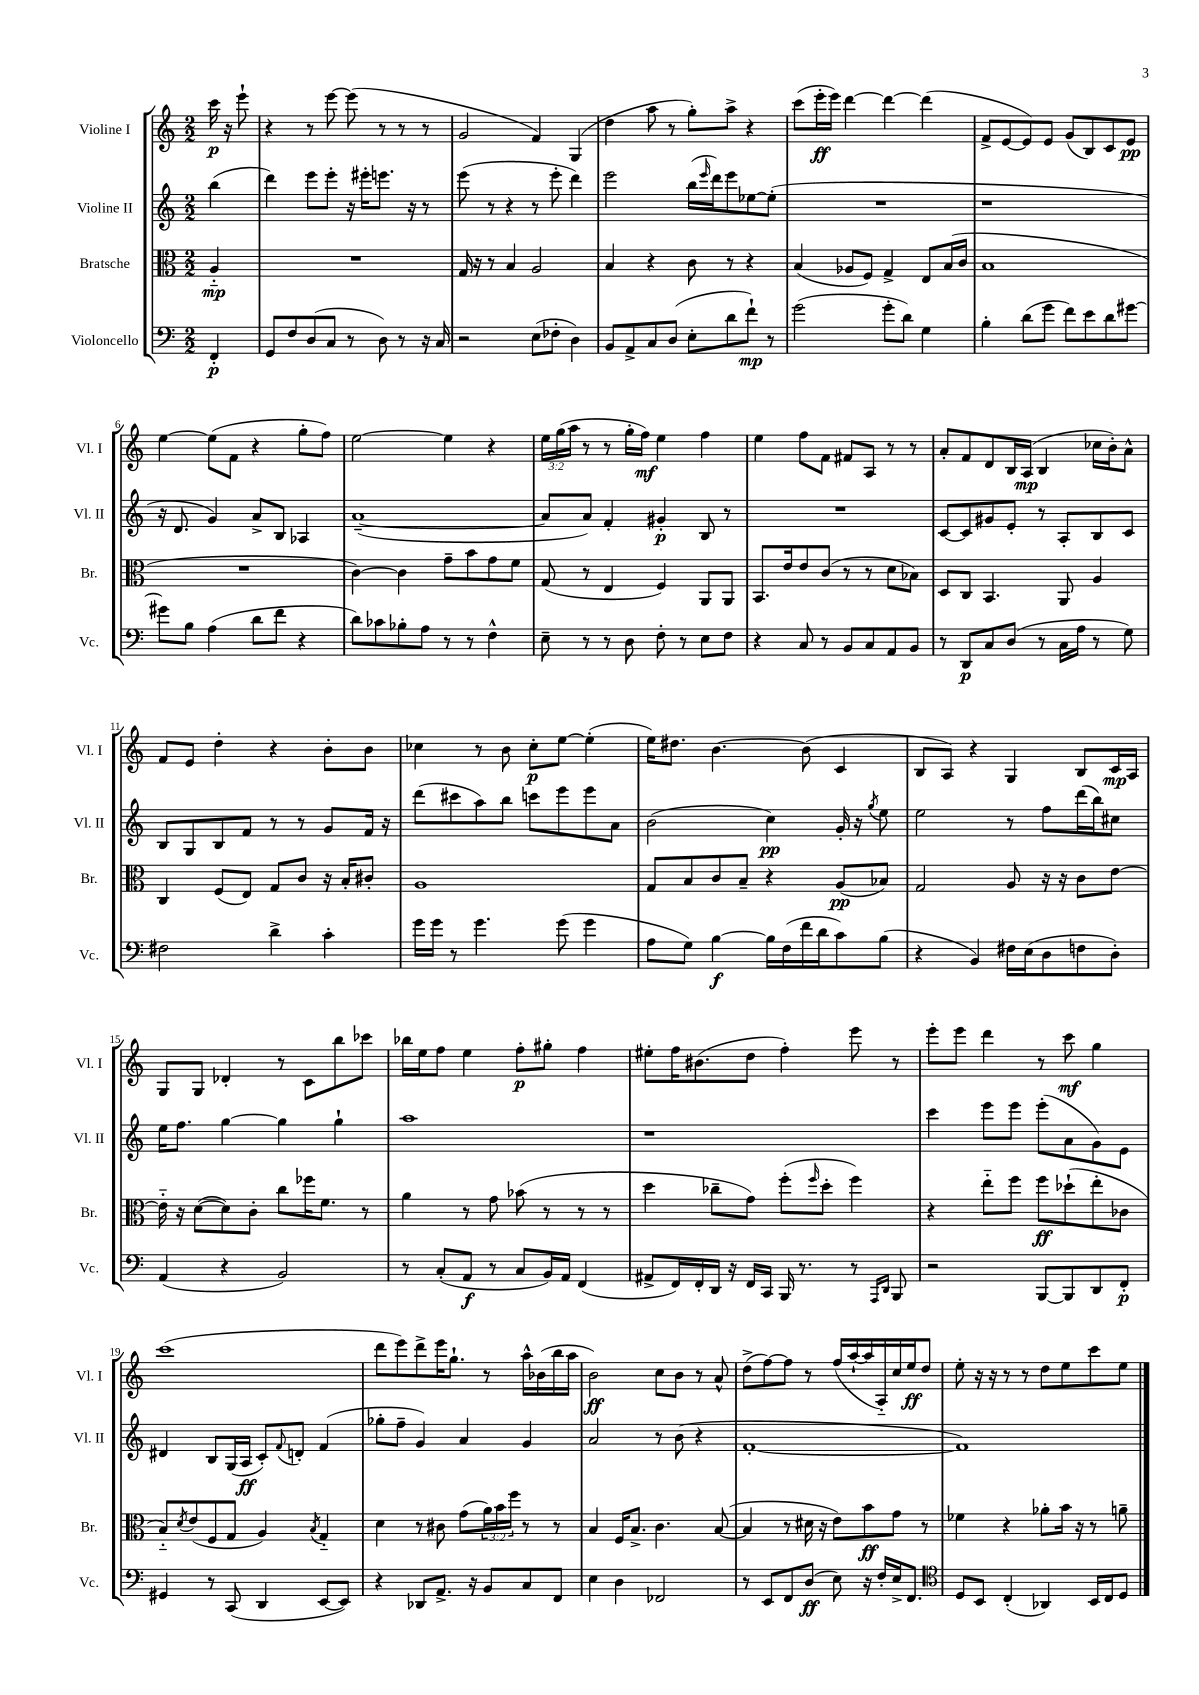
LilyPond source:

<<
\new StaffGroup <<
\new Staff = "s0" \with { instrumentName = "Violine I" shortInstrumentName = "Vl. I" } {
    \clef treble \key c \major \numericTimeSignature \time 2/2 \override Staff.TupletNumber.text = #tuplet-number::calc-fraction-text \partial 4
    c'''16\p r16 e'''8-! |
    r4 r8 e'''8~ e'''8( r8 r8 r8 |
    g'2 f'4) g4( |
    d''4 a''8 r8 g''8-.) a''8-> r4 |
    c'''8( e'''16-.\ff e'''16) d'''4~ d'''4~ d'''4( |
    f'8-> e'8~ e'8) e'8 g'8( b8) c'8 e'8\pp |
    e''4~ e''8( f'8 r4 g''8-. f''8) |
    e''2~ e''4 r4 |
    \tuplet 3/2 { e''16 g''16( a''16 } r8 r8 g''16-. f''16\mf) e''4 f''4 |
    e''4 f''8 f'8 fis'8 a8 r8 r8 |
    a'8-. f'8 d'8 b16 a16\mp( b4 ces''16 b'16-.) a'8-^ |
    f'8 e'8 d''4-. r4 b'8-. b'8 |
    ces''4 r8 b'8 ces''8-.\p e''8~ e''4-.( |
    e''16) dis''8. b'4.~ b'8( c'4 |
    b8 a8) r4 g4 b8 c'16\mp a16 |
    g8 g8 des'4-. r8 c'8 b''8 ces'''8 |
    bes''16 e''16 f''8 e''4 f''8-.\p gis''8-. f''4 |
    eis''8-. f''16 bis'8.( d''8 f''4-.) e'''8 r8 |
    e'''8-. e'''8 d'''4 r8 c'''8\mf g''4 |
    c'''1( |
    d'''8 e'''8) d'''8-> e'''16 g''8.-! r8 a''16-^ bes'16( b''16 a''16 |
    b'2\ff) c''8 b'8 r8 a'8-^ |
    d''8->( f''8~) f''8 r8 f''16( a''16~-! a''16 a16-_) c''16 e''16\ff d''8 |
    e''8-. r16 r16 r8 r8 d''8 e''8 c'''8 e''8 \bar "|." |
}
\new Staff = "s1" \with { instrumentName = "Violine II" shortInstrumentName = "Vl. II" } {
    \clef treble \key c \major \numericTimeSignature \time 2/2 \partial 4
    b''4( |
    d'''4) e'''8 e'''8-. r16 eis'''16-. e'''8. r16 r8 |
    e'''8( r8 r4 r8 e'''8-. d'''4) |
    e'''2 b''16( \grace { e'''16 } d'''16) e'''8 ees''8~ ees''8-.( |
    R1 |
    r1 |
    r16 d'8. g'4) a'8-> b8 aes4 |
    a'1~--( |
    a'8 a'8) f'4-. gis'4-.\p b8 r8 |
    R1 |
    c'8~ c'8 gis'8 e'8-. r8 a8-. b8 c'8 |
    b8 g8 b8 f'8 r8 r8 g'8 f'16 r16 |
    d'''8( cis'''8 a''8) b''8 c'''8 e'''8 e'''8 a'8 |
    b'2( c''4\pp) g'16-. r16 \acciaccatura { g''8 } e''8 |
    e''2 r8 f''8 d'''16( b''16) cis''8 |
    e''16 f''8. g''4~ g''4 g''4-! |
    a''1 |
    r1 |
    c'''4 e'''8 e'''8 e'''8-.( a'8 g'8) e'8 |
    dis'4 b8 g16( a16\ff c'8-.) \appoggiatura { f'8 } d'8-. f'4( |
    ges''8-. f''8-- g'4) a'4 g'4 |
    a'2 r8 b'8( r4 |
    f'1~-. |
    f'1) \bar "|." |
}
\new Staff = "s2" \with { instrumentName = "Bratsche" shortInstrumentName = "Br." } {
    \clef alto \key c \major \numericTimeSignature \time 2/2 \override Staff.TupletNumber.text = #tuplet-number::calc-fraction-text \partial 4
    a4-_\mp |
    R1 |
    g16 r16 r8 b4 a2 |
    b4 r4 c'8 r8 r4 |
    b4( aes8 f8) g4-> e8 b16( c'16 |
    b1 |
    R1 |
    c'4~) c'4 g'8-- b'8 g'8 f'8 |
    g8( r8 e4 f4) a,8 a,8 |
    b,8. e'16 e'8 c'8( r8 r8 d'8 bes8) |
    d8 c8 b,4. a,8 a4 |
    c4 f8( e8) g8 c'8 r16 b16-. cis'8-. |
    a1 |
    g8 b8 c'8 b8-- r4 a8\pp( bes8) |
    g2 a8 r16 r16 c'8 e'8~ |
    e'16-_ r16 d'8~( d'8) c'8-. c''8 fes''16 f'8. r8 |
    a'4 r8 g'8 bes'8( r8 r8 r8 |
    d''4 ces''8-- g'8) f''8-.( \grace { f''16 } d''8-. f''4) |
    r4 e''8-_ f''8 f''8\ff des''8-!( e''8-. ces'8 |
    b8-_) \acciaccatura { d'8 } e'8( f8 g8 a4) \acciaccatura { b8 } g4-_ |
    d'4 r8 cis'8 g'8( \tuplet 3/2 { a'16) b'16 f''16 } r8 r8 |
    b4 f16 b8.-> c'4. b8~( |
    b4 r8 dis'16 r16 e'8) b'8\ff g'8 r8 |
    fes'4 r4 aes'8-. b'16 r16 r8 a'8-- \bar "|." |
}
\new Staff = "s3" \with { instrumentName = "Violoncello" shortInstrumentName = "Vc." } {
    \clef bass \key c \major \numericTimeSignature \time 2/2 \partial 4
    f,4-.\p |
    g,8 f8 d8( c8 r8 d8) r8 r16 c16 |
    r2 e8( fes8-. d4) |
    b,8 a,8-> c8 d8( e8-. d'8 f'8-!\mp) r8 |
    g'2( g'8-. d'8) g4 |
    b4-. d'8( g'8 f'8) e'8 d'8 gis'8~ |
    gis'8 b8 a4( d'8 f'8 r4 |
    d'8) ces'8 bes8-. a8 r8 r8 f4-^ |
    e8-- r8 r8 d8 f8-. r8 e8 f8 |
    r4 c8 r8 b,8 c8 a,8 b,8 |
    r8 d,8\p c8 d8( r8 c16 a16 r8 g8) |
    fis2 d'4-> c'4-. |
    g'16 g'16 r8 g'4. g'8( g'4 |
    a8 g8) b4~\f b16 f16( f'16 d'16 c'8) b8( |
    r4 b,4) fis16 e16( d8 f8 d8-.) |
    a,4( r4 b,2) |
    r8 c8-.( a,8\f r8 c8 b,16) a,16 f,4( |
    ais,8-> f,16) f,16-. d,16 r16 f,16 c,16 b,,16 r8. r8 \grace { a,,16 d,16 } b,,8 |
    r2 b,,8~ b,,8 d,8 f,8-.\p |
    gis,4 r8 c,8( d,4 e,8~ e,8) |
    r4 des,8 a,8.-> r16 b,8 c8 f,8 |
    e4 d4 fes,2 |
    r8 e,8 f,8 d8\ff( e8) r16 f16-. e16-> f,8. |
    \clef tenor d8 b,8 c4-.( aes,4) b,16 c16 d8 \bar "|." |
}
>>
>>
